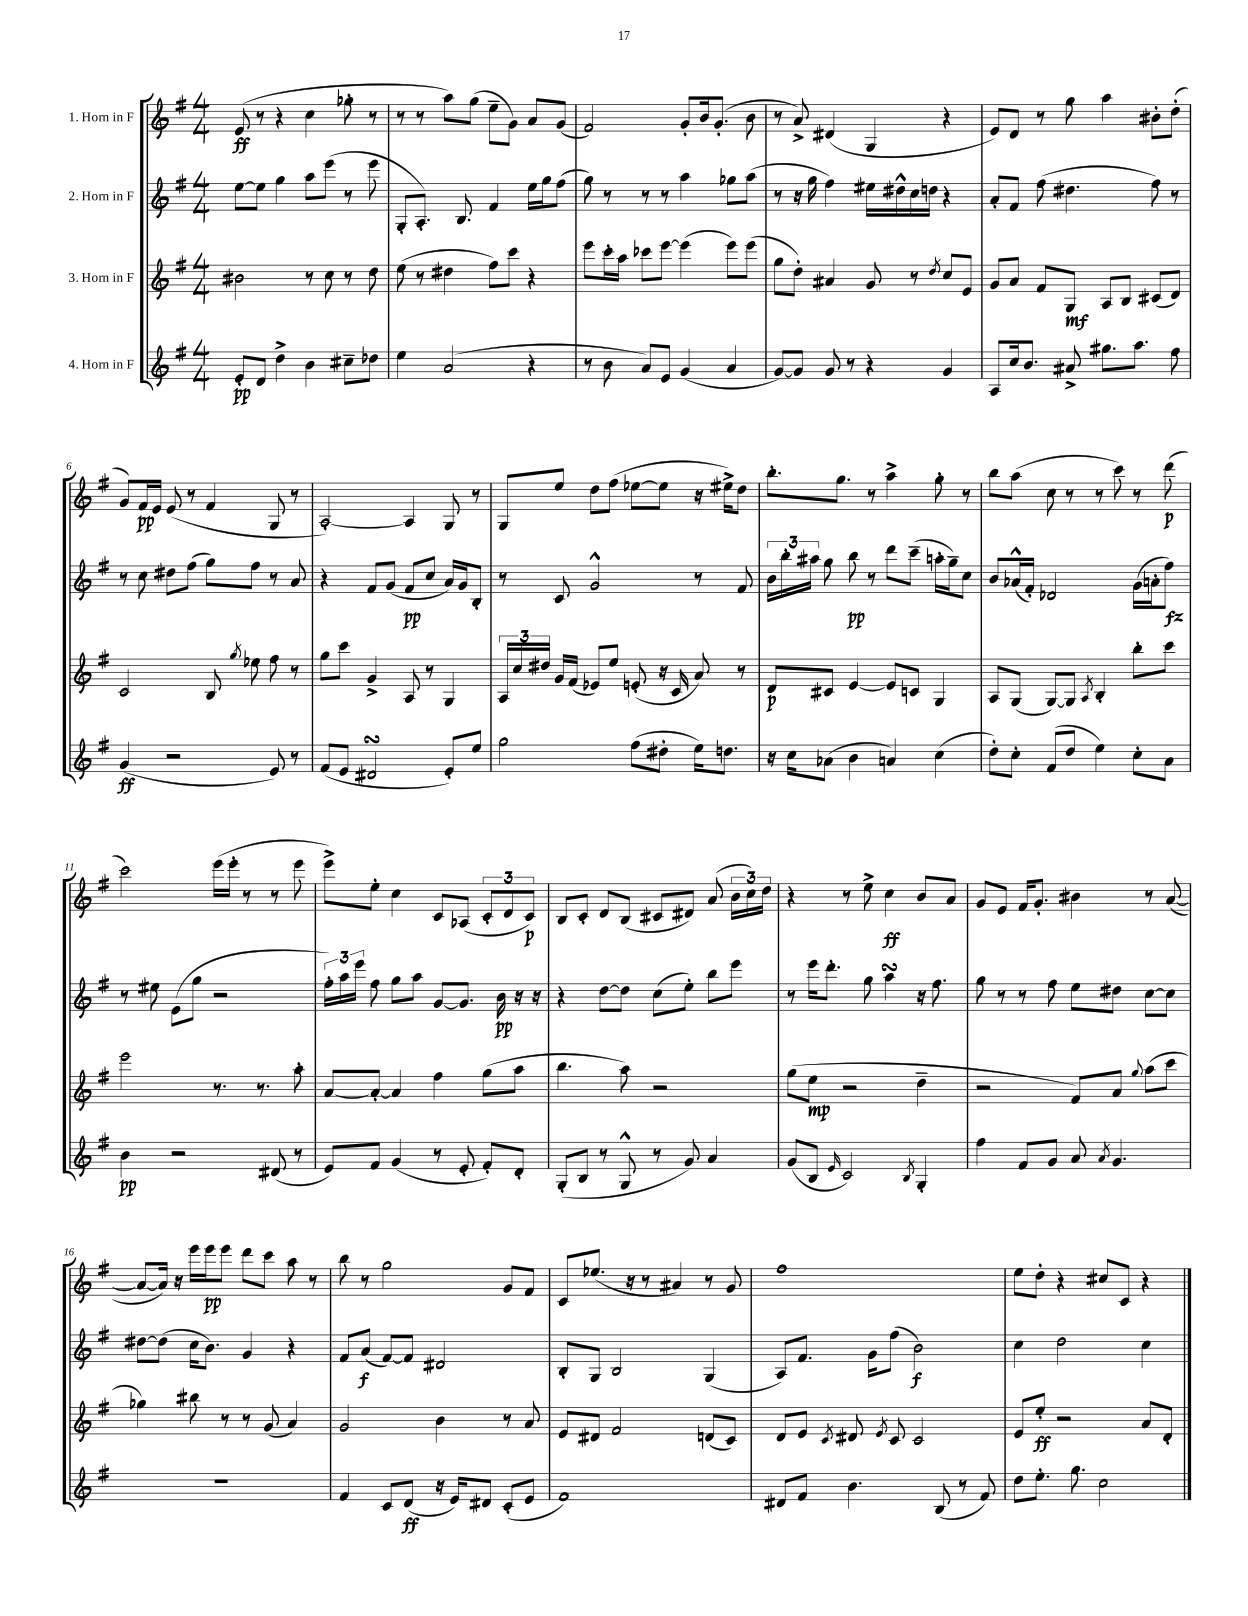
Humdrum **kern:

**kern	**kern	**kern	**kern
*staff4	*staff3	*staff2	*staff1
*clefG2	*clefG2	*clefG2	*clefG2
*k[f#]	*k[f#]	*k[f#]	*k[f#]
*M4/4	*M4/4	*M4/4	*M4/4
8e'/L	2b#\	[8ee\L	(8e/
8d/J	.	8ee\]J	8r
4dd^\	.	4gg\	4r
4b\	8r	8aa\L	4cc\
.	8cc\	(8eee\J	.
8cc#~\L	8r	8r	8gg-'\
8dd-\J	8dd\	8eee\	8r
=	=	=	=
4ee\	(8ee\	8G'/L	8r
.	8r	8.A'/J)	8r
(2a/	4dd#\	.	8aa\L)
.	.	8.B/	.
.	.	.	(8gg\J
.	8ff#\L)	4f#/	8ee~\L
.	8ccc\J	.	8g\J)
4r	4r	16ee\LL	8a/L
.	.	16gg\J	.
.	.	(8ff#\J	(8g/J
=	=	=	=
8r	8eee\L	8gg\)	2f#/)
8b\	16ccc'\L	8r	.
.	16aa\JJ	.	.
8a/L)	8ccc-\L	8r	.
8e/J	[8eee\J	8r	.
(4g/	(4eee\]	4aa\	8g'/L
.	.	.	16b/k
.	.	.	(8.g'/J
4a/	8eee\L)	8gg-\L	.
.	(8eee\J	(8aa\J	8b\
=	=	=	=
[8g/L)	8gg\L	8r	8r
8g/]J	8dd'\J)	16r	8a^/)
.	.	16gg\	.
8g/	4a#/	4ff#\)	(4d#/
8r	.	.	.
4r	8g/	16ee#\LL	4G/
.	.	16dd#^^\	.
.	8r	16cc\	.
.	.	16dd\JJ	.
.	8qdd/	.	.
4g/	8cc/L	4r	4r
.	8e/J	.	.
=	=	=	=
8A/L	8g/L	8a'/L	8e/L)
16cc/k	8a/J	8f#/J	8d/J
8.b/J	.	.	.
.	8f#/L	(8ff#\	8r
8a#^/	8G/J	4.dd#\	8gg\
8.gg#\L	8A/L	.	4aa\
.	8B/J	.	.
8.aa\J	.	.	.
.	(8c#/L	8ff#\)	8b#'\L
8ff#\	8d/J)	8r	(8dd'\J
=	=	=	=
(4g/	2c/	8r	8g/L)
.	.	8cc\	16f#/L
.	.	.	16e/JJ
2r	.	8dd#\L	(8e/
.	.	(8ff#\J	8r
.	8B/	8gg\L)	4f#/
.	8qgg/	.	.
.	8ee-\	8ff#\J	.
8e/)	8ff#\	8r	8G/
8r	8r	8a/	8r
=	=	=	=
(8f#/L	8gg\L	4r	[2A'/)
8e/J	8ccc\J	.	.
2d#/	4g^/	8f#/L	.
.	.	(8g/J	.
.	8A/	8f#/L	4A/]
.	8r	8cc/J	.
8e'/L)	4G/	16a/LL)	8G/
.	.	16g/J	.
8ee/J	.	8B'/J	8r
=	=	=	=
2gg\	24A/LL	8r	8G/L
.	24cc/	.	.
.	24dd#/JJ	.	.
.	16g/LL	8c/	8ee/J
.	(16f#/JJ	.	.
.	8e-/L)	2g^^/	8dd\L
.	8ee/J	.	(8ff#\J
(8ff#\L	(8e'/	.	[8ee-\L
8dd#'\J	16r	.	8ee-\]J
.	16c/	.	.
16ee\LK)	8a/)	8r	16r
8.dd\J	.	.	16ee#^\LK)
.	8r	8f#/	8dd\J
=	=	=	=
16r	8d/L	24b\LL	8.bb'\L
.	.	24bb'\	.
16cc\LK	.	.	.
.	.	24aa#\JJ	.
(8a-\J	8c#/J	8gg\	.
.	.	.	8.gg\J
4b\	[4e/	8bb\	.
.	.	8r	8r
4a/)	8e/]L	8ddd\L	4aa^\
.	8c/J	(8ccc~\J	.
(4cc\	4G/	16aa'\LL	8gg'\
.	.	16gg~\J)	.
.	.	8cc\J	8r
=	=	=	=
8dd'\L)	8A/L	8b/L	8bb\L
8cc'\J	(8G/J	(16a-^^/L	(8aa\J
.	.	16f#'/JJ)	.
(8f#/L	[8G/L)	2d-/	8cc\
8dd/J	8G/]J	.	8r
.	8qA/	.	.
4ee\)	4B'/	.	8r
.	.	.	8ccc\)
8cc'\L	8bb'\L	(16g\LL	8r
.	.	16a'\J	.
8a\J	8ccc\J	8ff#\J)	(8ddd\
=	=	=	=
4b\	2eee\	8r	2ccc\)
.	.	8ee#\	.
2r	.	(8e\L	.
.	.	8gg\J	.
.	8.r	2r	(16eee\LL
.	.	.	16eee'\JJ
.	.	.	8r
.	8.r	.	.
(8d#/	.	.	8r
8r	8aa'\	.	8eee\
=	=	=	=
8e/L)	[8a/L	24ff#'\LL)	8eee^\L)
.	.	24aa\	.
.	.	24eee\JJ	.
8f#/J	8a'/_J	8ff#\	8ee'\J
(4g/	4a/]	8gg\L	4cc\
.	.	8aa\J	.
8r	4ff#\	[8g/L	8c/L
8e'/	.	8.g/]J	(8A-/J
8f#'/L)	(8gg\L	.	12c'/L
.	.	16b\	.
.	.	.	12d/
8d'/J	8aa\J	16r	.
.	.	.	12c/J)
.	.	16r	.
=	=	=	=
(8G'/L	4.bb\	4r	8B/L
8B/J	.	.	8c'/J
8r	.	[8dd\L	8d/L
8G^^/	8aa\)	8dd\]J	(8B/J
8r	2r	(8cc\L	8c#/L
8g/)	.	8ee'\J)	8d#/J)
4a/	.	8bb\L	(8a/
.	.	8eee\J	24b\LL
.	.	.	24cc\)
.	.	.	24dd\JJ
=	=	=	=
(8g/L	(8gg\L	8r	4r
8B/J	8ee\J	16eee\LK	.
.	.	8.ddd'\J	.
16qqe/	.	.	.
2c/)	2r	.	8r
.	.	8gg\	8ee^\
.	.	4aa\	4cc\
8qB/	.	.	.
4G'/	4dd~\	16r	8b/L
.	.	8.ff#\	.
.	.	.	8a/J
=	=	=	=
4ff#\	2r	8gg\	8g/L
.	.	8r	8e/J
8f#/L	.	8r	16f#/LK
.	.	.	8.g'/J
8g/J	.	8ff#\	.
8a/	8f#/L)	8ee\L	4b#\
8qa/	.	.	.
4.g/	8a/J	8dd#\J	.
.	8qqgg/	.	.
.	(8aa\L	[8cc\L	8r
.	8ccc\J	8cc\]J	([8a/
=	=	=	=
1r	4gg-\)	[8dd#\L	8a/_L
.	.	(8dd#\]J	16a/]Jk)
.	.	.	16r
.	8bb#\	16cc\LK	16eee\LL
.	.	8.b\J)	16eee\J
.	8r	.	8eee\J
.	8r	4g/	8ddd\L
.	(8g/	.	8ccc\J
.	4a/)	4r	8aa\
.	.	.	8r
=	=	=	=
4f#/	2g/	8f#/L	8bb\
.	.	(8a/J	8r
8c/L	.	[8f#/L)	2gg\
(8d/J	.	8f#/]J	.
16r	4b\	2d#/	.
16e/LK)	.	.	.
8d#/J	.	.	.
(8c'/L	8r	.	8g/L
8e/J	8a/	.	8f#/J
=	=	=	=
1f#)	8e/L	8B'/L	8c/L
.	8d#/J	8G/J	(8.ee-/J
.	2f#/	2B/	.
.	.	.	16r
.	.	.	8r
.	.	.	4a#/)
.	(8d/L	(4G/	8r
.	8c/J)	.	8g/
=	=	=	=
8d#/L	8d/L	8A/L)	1ff#
8f#/J	8e/J	8.f#/J	.
.	8qc/	.	.
4.b\	8d#/	.	.
.	.	16g\LK	.
.	8qe/	.	.
.	8c/	(8ff#\J	.
.	2c/	2b\)	.
(8B/	.	.	.
8r	.	.	.
8f#/)	.	.	.
=	=	=	=
8dd\L	8e/L	4cc\	8ee\L
8.ee'\J	8ee'/J	.	8dd'\J
.	2r	2dd\	4r
8.gg\	.	.	.
2cc\	.	.	8cc#/L
.	.	.	8c/J
.	8a/L	4cc\	4r
.	8d'/J	.	.
==	==	==	==
*-	*-	*-	*-
